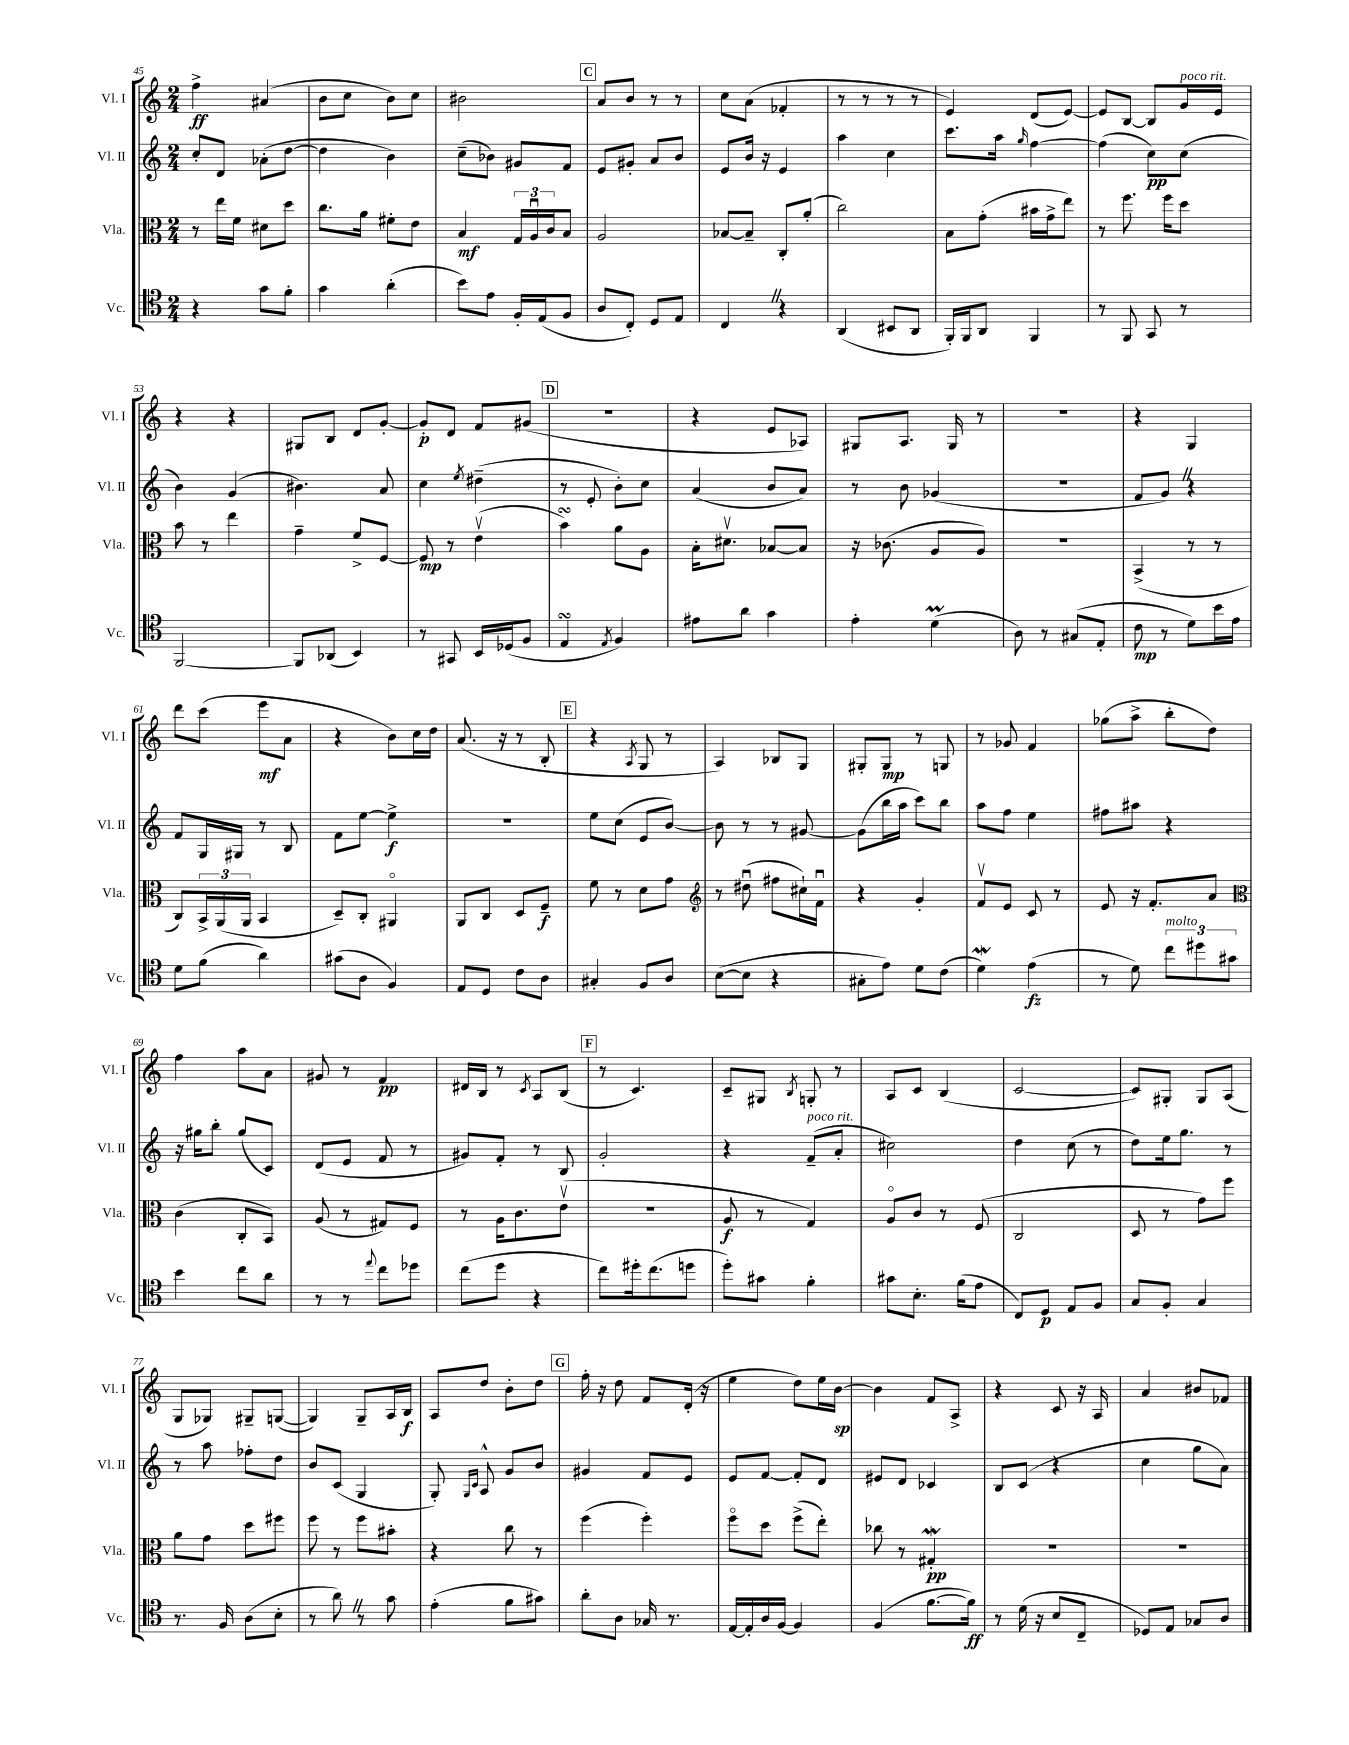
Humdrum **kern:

**kern	**kern	**kern	**kern
*staff4	*staff3	*staff2	*staff1
*clefC4	*clefC3	*clefG2	*clefG2
*k[]	*k[]	*k[]	*k[]
*M2/4	*M2/4	*M2/4	*M2/4
4r	8r	8cc'	4ff^
.	16ee	8d	.
.	16f	.	.
8g	8d#	(8a-'	(4a#
8f'	8dd	[8dd	.
=	=	=	=
4g	8.cc	4dd]	8b
.	.	.	8cc
.	16a	.	.
(4a'	8f#'	4b)	8b)
.	8e	.	8cc
=	=	=	=
8b)	4B	(8cc~	2b#
8e	.	8b-)	.
16F'	24G	8g#	.
.	24Au	.	.
(16E	.	.	.
.	24c	.	.
8F	8B	8f	.
=	=	=	=
8A	2A	8e	8a
8C')	.	8g#'	8b
8D	.	8a	8r
8E	.	8b	8r
=	=	=	=
4C	[8B-	8e	8cc
.	8B-~]	16b	(8a
.	.	16r	.
4r	8C'	4e	4f-'
.	(8a'	.	.
=	=	=	=
(4AA	2cc)	4aa	8r
.	.	.	8r
8BB#	.	4cc	8r
8AA	.	.	8r
=	=	=	=
16FF')	8B	8.ccc	4e)
16FF	.	.	.
8AA	(8g'	.	.
.	.	16aa	.
.	.	16qqgg	.
4FF	16b#	[4ff	(8d
.	16g^	.	.
.	8ee)	.	[8e)
=	=	=	=
8r	8r	(4ff]	8e]
8FF	8.ff	.	[8B
8GG	.	8cc)	8B]
.	16ff	.	.
8r	8dd	(8cc	16g
.	.	.	16e
=	=	=	=
[2FF	8b	4b)	4r
.	8r	.	.
.	4ee	(4g	4r
=	=	=	=
8FF]	4g~	4.b#)	8G#
(8AA-	.	.	8B
4BB)	8f^	.	8d
.	[8F	8a	[8g'
=	=	=	=
8r	8F]	4cc	8g']
8GG#	8r	.	8d
.	.	8qee	.
16BB	(4ev	(4dd#~	8f
(16D-	.	.	.
8F	.	.	(8g#
=	=	=	=
4E	4b)	8r	2r
.	.	8e'	.
8qE	.	.	.
4F)	8a	8b')	.
.	8A	8cc	.
=	=	=	=
8e#	16B'	(4a	4r
.	8.d#v	.	.
8a	.	.	.
4g	[8B-	8b	8e
.	8B-]	8a)	8A-)
=	=	=	=
4e'	16r	8r	8G#
.	(8.c-	.	.
.	.	8b	8.A
(4d	8A	(4g-	.
.	.	.	16G#
.	8A)	.	8r
=	=	=	=
8A)	2r	2r	2r
8r	.	.	.
(8G#	.	.	.
8E'	.	.	.
=	=	=	=
8c	(4BB^	8f	4r
8r	.	8g)	.
8d)	8r	4r	4G
16b	8r	.	.
16e	.	.	.
=	=	=	=
8d	8C)	8f	8ddd
(8f	24BB^	16G	(8ccc
.	(24AA	.	.
.	.	16G#	.
.	24AA	.	.
4a)	4BB	8r	8eee
.	.	8B	8a
=	=	=	=
(8g#	8D~)	8f	4r
8A	8C'	[8ee	.
4F)	4AA#o	4ee^]	8b)
.	.	.	16cc
.	.	.	16dd
=	=	=	=
8E	8AA	2r	(8.a
8D	8C	.	.
.	.	.	16r
8c	8D	.	8r
8A	8F~	.	8B'
=	=	=	=
4G#'	8f	8ee	4r
.	8r	(8cc	.
.	.	.	8qA
8F	8d	8e	8G
8A	8g	[8b)	8r
=	=	=	=
*	*clefG2	*	*
([8B	8r	8b]	4A)
8B]	(8dd#u	8r	.
4r	8ff#	8r	8B-
.	16cc#`)	[8g#	8G
.	16fu	.	.
=	=	=	=
8G#'	4r	(8g#]	8G#'
8e)	.	16bb	8G#
.	.	16aa	.
8d	4g'	8ccc)	8r
(8c	.	8bb	8G
=	=	=	=
4d)	8fv	8aa	8r
.	8e	8ff	8g-
(4e	8c	4ee	4f
.	8r	.	.
=	=	=	=
8r	8e	8ff#	(8gg-
8d)	16r	8aa#	8aa^
.	8.f'	.	.
12cc	.	4r	8bb'
12dd#	.	.	.
.	8a	.	8dd)
12g#	.	.	.
=	=	=	=
*	*clefC3	*	*
4b	(4c	16r	4ff
.	.	16gg#	.
.	.	8bb'	.
8cc	8C'	(8gg#	8aa
8a	8BB)	8c)	8a
=	=	=	=
8r	(8A	(8d	8g#
8r	8r	8e	8r
8qqee	.	.	.
8cc	8G#)	8f	4f
8dd-	8F	8r	.
=	=	=	=
(8cc	8r	8g#)	16d#
.	.	.	16B
8dd	16A	8f'	8r
.	8.c	.	.
.	.	.	8qc
4r	.	8r	8A
.	(8ev	8B	(8B
=	=	=	=
8cc)	2r	2g'	8r
16dd#'	.	.	4.c)
(8.cc	.	.	.
8dd	.	.	.
=	=	=	=
8dd')	8A	4r	8c~
8g#	8r	.	8G#
.	.	.	8qB
4f'	4G)	(8f~	8G'
.	.	8a'	8r
=	=	=	=
8g#	8Ao	2cc#)	8A
8.B'	8c	.	8c
.	8r	.	(4B
(16f	.	.	.
8e	(8F	.	.
=	=	=	=
8C)	2C	4dd	[2c
8D	.	.	.
8E	.	(8cc	.
8F	.	8r	.
=	=	=	=
8G	8D	8dd)	8c])
8F'	8r	16ee	8G#'
.	.	8.gg	.
4G	8g)	.	8G#
.	8ff	8r	(8A
=	=	=	=
8.r	8a	8r	8G
.	8g	8aa	8G-)
16F	.	.	.
(8A	8dd	8ff-'	8G#~
8B'	8ff#	8dd	([8G
=	=	=	=
8r	8ff	8b	4G])
8a)	8r	(8c	.
8r	8ff	4G	8G~
8g	8b#'	.	16A
.	.	.	16B
=	=	=	=
(4e'	4r	8G')	8A
.	.	16qqG	.
.	.	16qqc	.
.	.	8A^^	8dd
8f	8cc	8g	8b'
8g#)	8r	8b	8dd
=	=	=	=
8a'	(4ff	4g#	16ff'
.	.	.	16r
8A	.	.	8dd
16G-	4ff')	8f	8f
8.r	.	.	.
.	.	8e	(16d'
.	.	.	16r
=	=	=	=
[16E	8ffo	8e	4ee
16E']	.	.	.
16A	8dd	[8f	.
[16F	.	.	.
4F]	(8ff^	8f']	8dd)
.	8ee')	8d	16ee
.	.	.	[16b
=	=	=	=
(4F	8cc-	8e#	4b]
.	8r	8d	.
[8.f	4G#'	4c-	8f
.	.	.	8A^
16f])	.	.	.
=	=	=	=
8r	2r	8B	4r
(16d	.	(8c	.
16r	.	.	.
8B	.	4r	8c
8C~	.	.	16r
.	.	.	16A
=	=	=	=
8D-)	2r	4cc	4a
8E	.	.	.
8G-	.	8gg	8b#
8A	.	8a)	8f-
==	==	==	==
*-	*-	*-	*-
